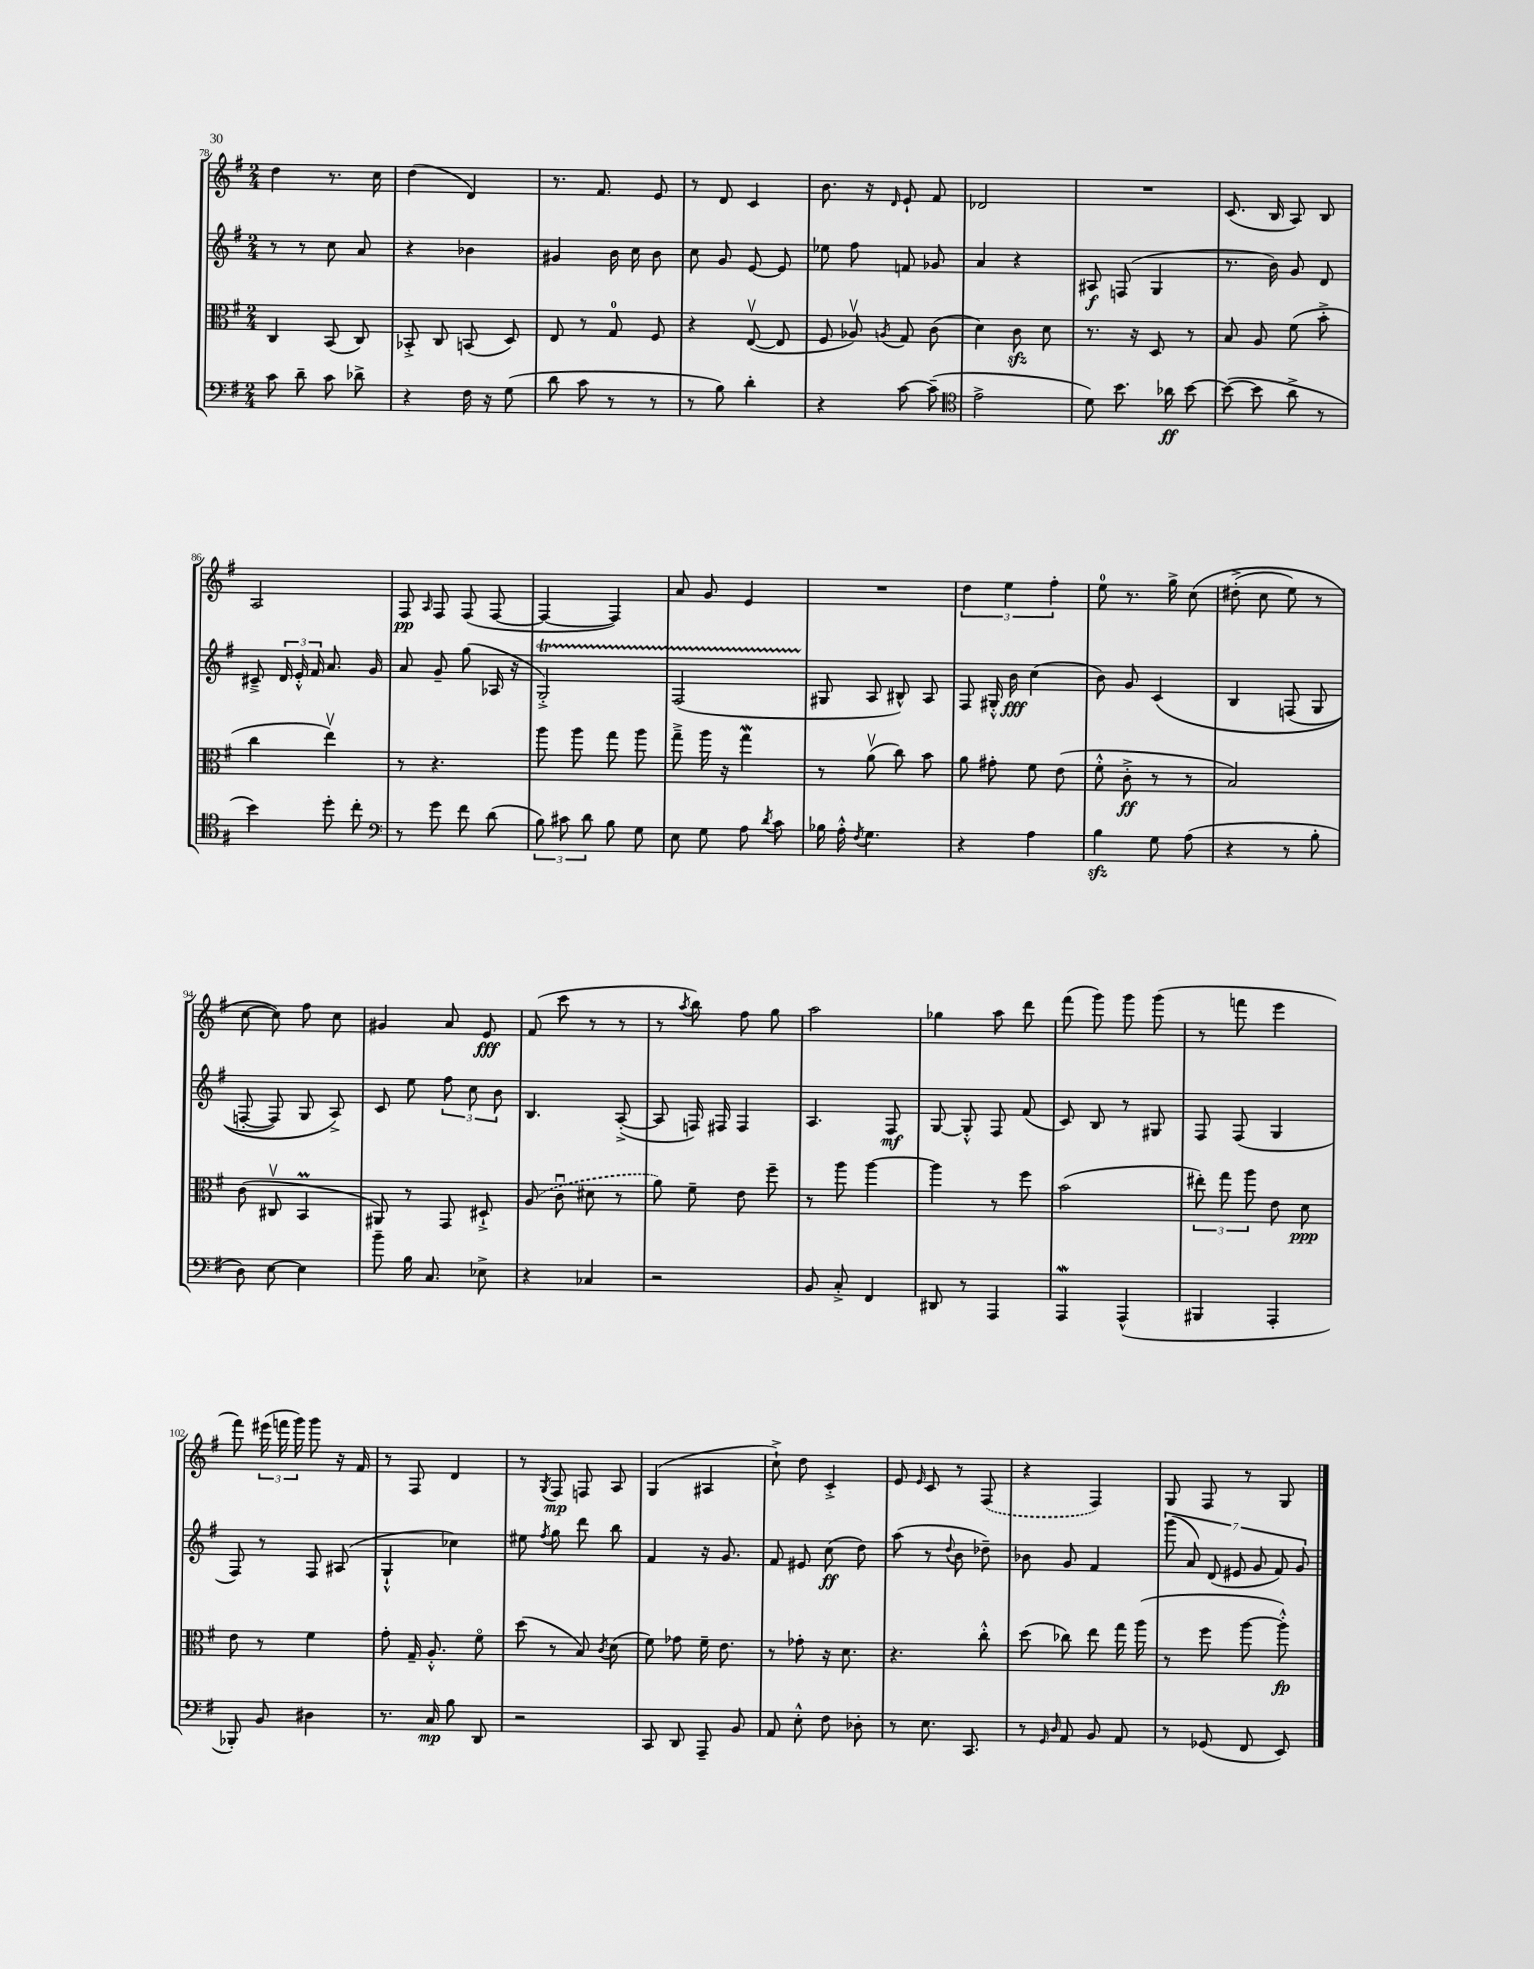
<<
\new StaffGroup <<
\new Staff = "s0" {
    \clef treble \key g \major \numericTimeSignature \time 2/4
    \autoBeamOff d''4 r8. c''16 |
    d''4( d'4) |
    r8. fis'8. e'8 |
    r8 d'8 c'4 |
    b'8. r16 \grace { d'16 } e'8-! fis'8 |
    des'2 |
    R2 |
    c'8.( b16 a8) b8 |
    a2 |
    fis8\pp \grace { a16 } fis8 fis8( fis8~ |
    fis4~ fis4) |
    a'8 g'8 e'4 |
    R2 |
    \tuplet 3/2 { d''4 e''4 fis''4-. } |
    e''8-0 r8. g''16-> c''8\( |
    dis''8-.->( c''8 e''8) r8 |
    c''8~ c''8\) fis''8 c''8 |
    gis'4 a'8 e'8\fff |
    fis'8( c'''8 r8 r8 |
    r8 \acciaccatura { a''8 } b''8) fis''8 g''8 |
    a''2 |
    ges''4 a''8 d'''8 |
    fis'''8( g'''8) g'''8 g'''8( |
    r8 f'''8 e'''4 |
    fis'''8) \tuplet 3/2 { eis'''16( f'''16 g'''16) } g'''8 r16 fis'16 |
    r8 fis8 d'4 |
    r8 \acciaccatura { g8 } fis8\mp f8 a8 |
    g4( ais4 |
    c''8-!->) d''8 c'4-.-> |
    e'8 \grace { e'16 } c'8 r8 \once \slurDashed fis8( |
    r4 fis4) |
    g8 fis8 r8 g8 \bar "|." |
}
\new Staff = "s1" {
    \clef treble \key g \major \numericTimeSignature \time 2/4
    \autoBeamOff r8 r8 c''8 a'8 |
    r4 bes'4 |
    gis'4 b'16 c''16 b'8 |
    c''8 g'8 e'8~ e'8 |
    ees''8 fis''8 f'8 ges'8 |
    a'4 r4 |
    ais8\f f8( g4 |
    r8. b'16) g'8 d'8 |
    cis'8---> \tuplet 3/2 { d'16 e'16-.-^ fis'16 } a'8. g'16 |
    a'8 g'8-- g''8( aes16 r16 |
    g2-.->\startTrillSpan) |
    fis2( |
    gis8\stopTrillSpan a8 bis8-^) a8 |
    fis8 gis16-.-^ b'16\fff c''4( |
    b'8) g'8 c'4\( |
    b4 f8( g8 |
    f8~-. f8) g8 a8->\) |
    c'8 e''8 \tuplet 3/2 { fis''8 c''8 b'8 } |
    b4. a8~-.->( |
    a8 f16) fis16 fis4 |
    a4. fis8\mf |
    g8~ g8-.-^ fis8 fis'8( |
    c'8) b8 r8 gis8 |
    fis8 fis8( g4 |
    fis8) r8 fis8 ais8( |
    g4-!-^ ces''4) |
    eis''8 \acciaccatura { fis''8 } g''8 d'''8 b''8 |
    fis'4 r16 g'8. |
    fis'8 eis'8 c''8\ff( d''8) |
    a''8( r8 \appoggiatura { d''8 } b'8 des''8--) |
    bes'8 g'8 fis'4 |
    \tuplet 7/4 { g'''8( a'8) d'8( eis'8 g'8 fis'8) g'8 } \bar "|." |
}
\new Staff = "s2" {
    \clef alto \key g \major \numericTimeSignature \time 2/4
    \autoBeamOff c4 b,8( c8) |
    bes,8-.-> c8 b,8( d8) |
    e8 r8 g8-0 fis8 |
    r4 e8~\upbow( e8 |
    fis8 aes8\upbow) \acciaccatura { a8 } g8 c'8( |
    d'4) c'8\sfz d'8 |
    r8. r16 d8 r8 |
    b8 a8 fis'8( b'8-.-> |
    c''4 e''4\upbow) |
    r8 r4. |
    a''8 a''8 g''8 a''8 |
    g''8---> a''16 r16 g''4\mordent |
    r8 a'8\upbow( c''8) b'8 |
    a'8 gis'8-. fis'8 e'8( |
    fis'8-.-^ c'8-.->\ff r8 r8 |
    b2) |
    c'8( cis8\upbow b,4\prall |
    ais,8) r8 g,8 dis8-!-> |
    \once \slurDashed a8( c'8\downbow dis'8 r8 |
    a'8) fis'8-- e'8 fis''8-- |
    r8 a''8 a''4~ |
    a''4 r8 fis''8 |
    b'2( |
    \tuplet 3/2 { eis''8-.) g''8 a''8 } e'8 d'8\ppp |
    e'8 r8 fis'4 |
    g'8-. g16-- a8.-.-^ fis'8\flageolet |
    d''8( r8 b8) \acciaccatura { c'8 } d'8( |
    fis'8) ges'8 fis'16-- e'8. |
    r8 ges'8-. r16 d'8. |
    r4. c''8-.-^ |
    d''8( ces''8) e''8 g''16 a''16( |
    r8 fis''8 a''8~ a''8-.-^\fp) \bar "|." |
}
\new Staff = "s3" {
    \clef bass \key g \major \numericTimeSignature \time 2/4
    \autoBeamOff c'8 d'8-- c'8 des'8-> |
    r4 fis16 r16 g8( |
    d'8 c'8 r8 r8 |
    r8 b8) d'4-. |
    r4 c'8~ c'8--( |
    \clef tenor e'2-> |
    d'8) b'8. aes'16\ff b'8~ |
    b'8~( b'8 a'8-> r8 |
    b'4) d''8-. c''8-. |
    \clef bass r8 g'8 fis'8 d'8( |
    \tuplet 3/2 { b8) cis'8 d'8 } b8 g8 |
    e8 g8 a8 \acciaccatura { d'8 } c'8 |
    bes16 a16-.-^ \acciaccatura { fis8 } g4. |
    r4 a4 |
    b4\sfz g8 a8( |
    r4 r8 b8-. |
    d8) e8~ e4 |
    b'8-- b16 c8. ees8-> |
    r4 ces4 |
    r2 |
    b,8 c8-.-> fis,4 |
    dis,8 r8 a,,4 |
    a,,4\mordent a,,4-^( |
    bis,,4 a,,4-. |
    bes,,8-.) b,8 dis4 |
    r8. c16\mp b8 d,8 |
    r2 |
    c,8 d,8 a,,8-- b,8 |
    a,8 e8-.-^ fis8 des8-. |
    r8 e8. c,8. |
    r8 \grace { g,16 d16 } a,8 b,8 a,8 |
    r8 ges,8( fis,8 e,8) \bar "|." |
}
>>
>>
\layout { \context { \Score currentBarNumber = #78 } }
